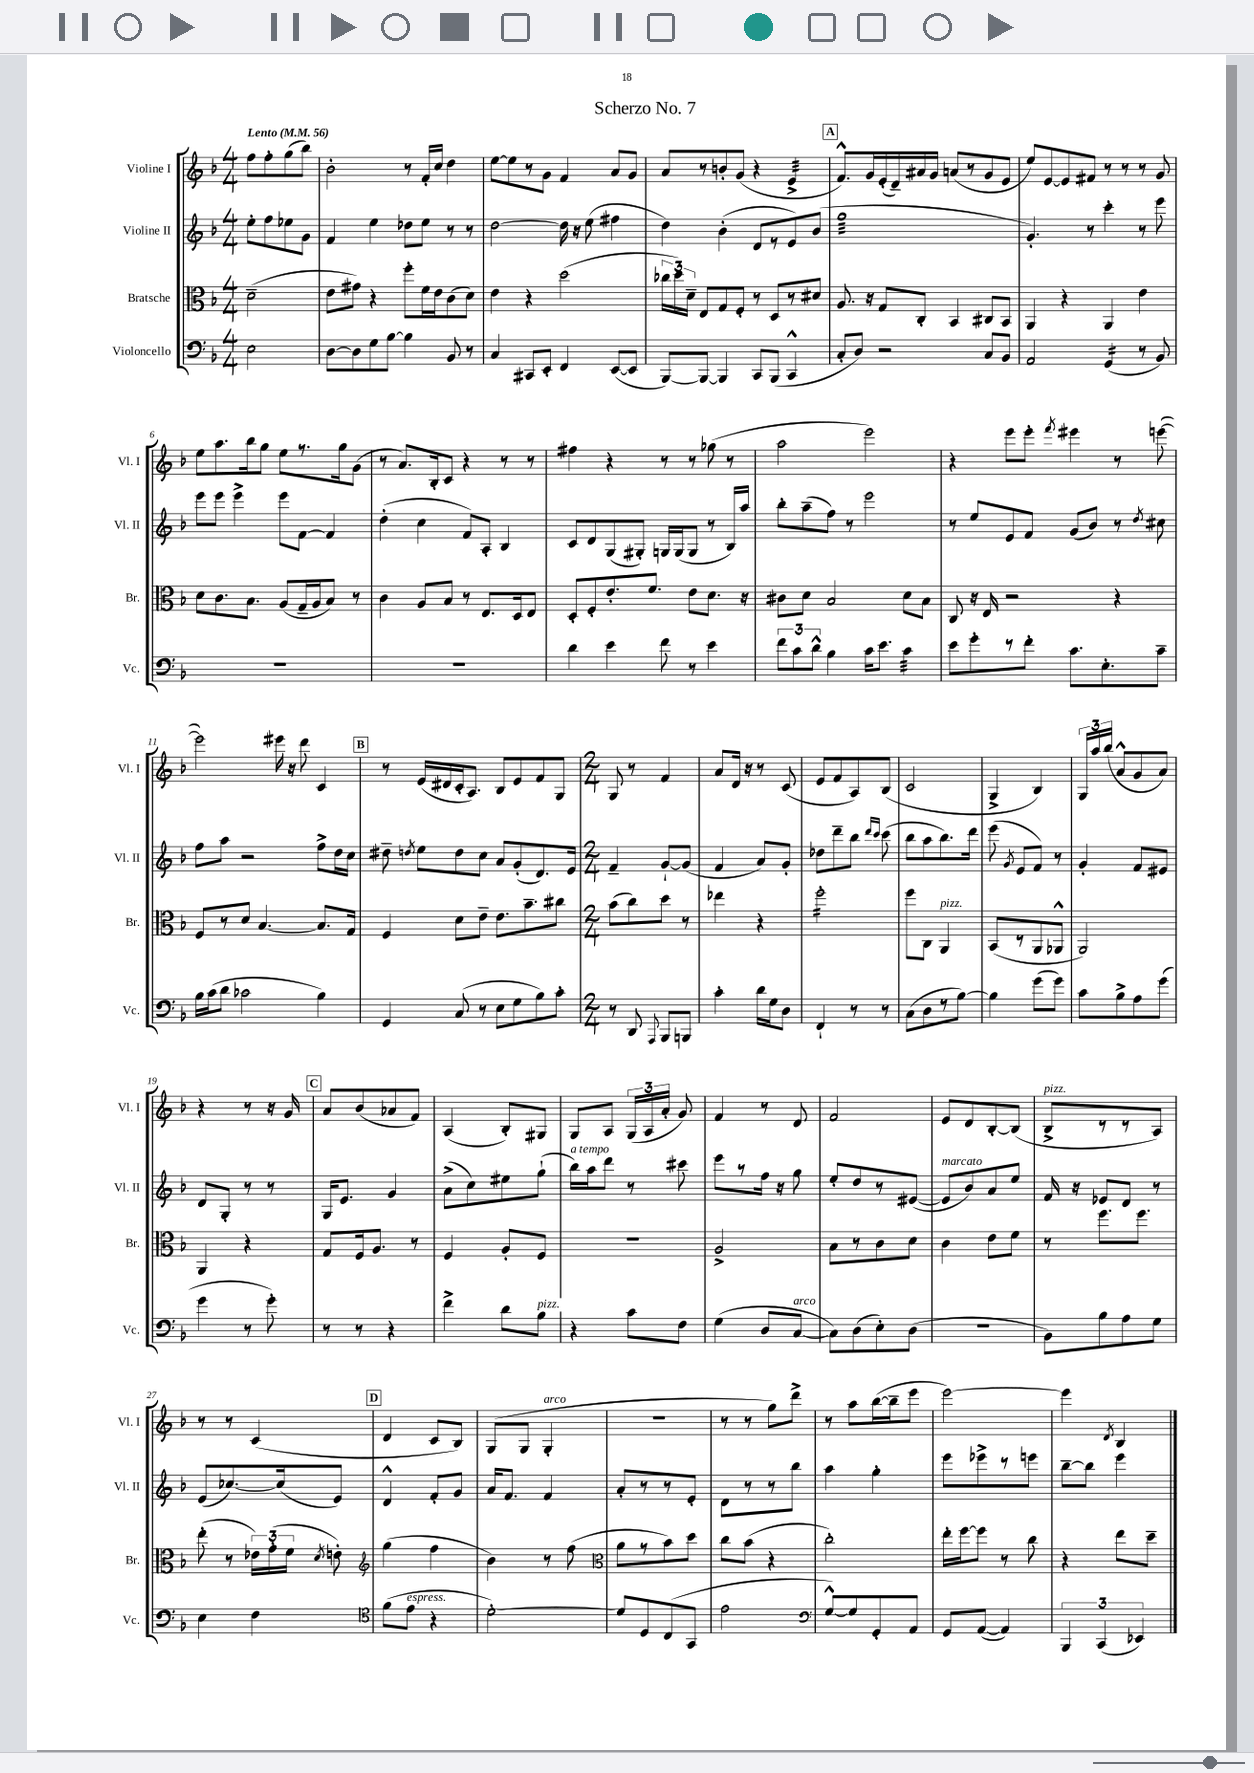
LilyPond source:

\header { title = "Scherzo No. 7" }
<<
\new StaffGroup <<
\new Staff = "s0" \with { instrumentName = "Violine I" shortInstrumentName = "Vl. I" } {
    \clef treble \key f \major \numericTimeSignature \time 4/4 \partial 2 \tempo "Lento" 4 = 56
    \autoBeamOff f''8[ f''8-. g''8( bes''8]) |
    bes'2-. r8 f'16[-. c''16] d''4 |
    e''8[~ e''8 r8 g'8] f'4 a'8[ g'8] |
    a'8[ r8 b'8-. g'8]( r4 e'4:32-> |
    \mark \markup { \box "A" } f'8.[-^) g'16 e'16-.( d'16--) ais'16 g'16] a'8[( r8 g'8 e'8] |
    e''8[) e'8~ e'8 fis'8] r8 r8 r8 g'8 |
    e''8[ a''8. bes''16 g''8] e''8[ r8. g''16 g'8]( |
    r8 a'8.[) bes16-. c'8] r4 r8 r8 |
    fis''4 r4 r8 r8 ges''8( r8 |
    a''2 e'''2) |
    r4 e'''8[ e'''8]-. \acciaccatura { f'''8 } eis'''4 r8 e'''8~( |
    e'''2) eis'''16 r16 d'''8 c'4 |
    \mark \markup { \box "B" } r8 e'16[( dis'16 c'16-. a8.]) bes8[ e'8 f'8 g8] |
    \numericTimeSignature \time 2/4 g8 r8 f'4 |
    a'8[ d'16] r16 r8 c'8( |
    e'8[ f'8 a8) bes8]( |
    c'2 |
    g4-> bes4) |
    \tuplet 3/2 { g16[ a''16 bes''16]( } a'8[-^ g'8 a'8]) |
    r4 r8 r16 g'16 |
    \mark \markup { \box "C" } a'8[ bes'8( aes'8 f'8]) |
    a4( bes8[-.) gis8] |
    g8[ a8] \tuplet 3/2 { g16[( a16 a'16]-. } g'8) |
    f'4 r8 d'8 |
    f'2 |
    e'8[ d'8 bes8~-. bes8]( |
    bes8[->^\markup { \italic "pizz." } r8 r8 a8]) |
    r8 r8 c'4( |
    \mark \markup { \box "D" } d'4 c'8[ bes8]) |
    g8[( g8] g4-.^\markup { \italic "arco" } |
    r2 |
    r8 r8 g''8[) d'''8]-> |
    r8 a''8[ bes''16~( bes''16-- e'''8] |
    e'''2~) |
    e'''4 \acciaccatura { d'8 } bes4 \bar "|." |
}
\new Staff = "s1" \with { instrumentName = "Violine II" shortInstrumentName = "Vl. II" } {
    \clef treble \key f \major \numericTimeSignature \time 4/4 \partial 2
    \autoBeamOff e''8[-. f''8 ees''8 g'8] |
    f'4 e''4 des''8[ e''8] r8 r8 |
    d''2~ d''16 r16 e''8( fis''4 |
    d''4) bes'4-.( d'8[ r8 e'8) bes'8]( |
    \mark \markup { \box "A" } g''1:32 |
    g'4.-.) r8 c'''4-. r8 e'''8 |
    e'''8[ e'''8] e'''4-> e'''8[ f'8]~ f'4 |
    d''4-.( c''4 f'8[) a8]-. bes4 |
    c'8[ d'8 g8( gis8]-.) g16[ g16( g8] r8 bes16[) a''16] |
    bes''8[-. a''8--( f''8]) r8 e'''2 |
    r8 e''8[ e'8 f'8] g'8[( bes'8]) r8 \acciaccatura { d''8 } cis''8 |
    f''8[ a''8] r2 f''8[-> d''16 c''16] |
    \mark \markup { \box "B" } dis''8-- \acciaccatura { d''8 } e''8[ d''8 c''8] a'8[ g'8-.( d'8.) e'16] |
    \numericTimeSignature \time 2/4 f'4-- g'8[~-! g'8]( |
    f'4 a'8[) g'8]-. |
    des''8[ d'''8-- bes''8] \grace { d'''16[ c'''16] } c'''8( |
    bes''8[ a''8 bes''8.) d'''16] |
    e'''8( \acciaccatura { g'8 } e'8[ f'8]) r8 |
    g'4-. f'8[ eis'8] |
    d'8[ g8]-. r8 r8 |
    \mark \markup { \box "C" } g16[ e'8.] g'4 |
    a'8[->( c''8) eis''8 g''8]-!( |
    bes''16[^\markup { \italic "a tempo" }) a''16 d'''8] r8 cis'''8 |
    e'''8[ r8 f''16] r16 g''8 |
    e''8[-. d''8 r8 eis'8]~( |
    eis'8[^\markup { \italic "marcato" } bes'8) a'8 e''8] |
    f'16 r16 ees'8[ d'8] r8 |
    e'8[( ces''8.~) ces''16( e'8]) |
    \mark \markup { \box "D" } d'4-^ f'8[-. g'8] |
    a'16[ f'8.] f'4 |
    a'8[-. r8 r8 e'8]-. |
    d'8[ r8 r8 bes''8] |
    a''4 g''4-. |
    e'''8[ ees'''8-> r8 e'''8] |
    bes''8[~-- bes''8] e'''4 \bar "|." |
}
\new Staff = "s2" \with { instrumentName = "Bratsche" shortInstrumentName = "Br." } {
    \clef alto \key f \major \numericTimeSignature \time 4/4 \partial 2
    \autoBeamOff d'2--( |
    e'8[ gis'8]) r4 f''8[-. f'16 e'16 c'8( d'8]) |
    e'4 r4 d''2( |
    \tuplet 3/2 { ces''16[ d''16) d'16]-- } e8[ g8 f8]-. r8 d8[ r8 dis'8] |
    \mark \markup { \box "A" } a8. r16 g8[ c8]-. bes,4 cis8[ bes,8] |
    a,4 r4 a,4 e'4 |
    d'8[ c'8. bes8.] a8[( g16-- a16 bes8]) r8 |
    c'4 a8[ bes8] r8 e8.[ d16 e8] |
    d8[-. f8-. e'8.-. f'8.] e'8[ d'8.] r16 |
    cis'8[ d'8] bes2 d'8[ bes8] |
    c8 r16 e16 r2 r4 |
    f8[ r8 d'8] bes4.~ bes8.[ g16] |
    \mark \markup { \box "B" } f4 d'8[ e'8]-- e'8.[ bes'8.-- cis''8] |
    \numericTimeSignature \time 2/4 bes'8[( c''8) d''8] r8 |
    ees''4 r4 |
    f''2:16-. |
    f''8[ c8] a,4^\markup { \italic "pizz." } |
    bes,8[( r8 a,8 aes,8]-^ |
    a,2) |
    a,4 r4 |
    \mark \markup { \box "C" } g8[ f16 a8.] r8 |
    f4 a8[-. f8] |
    R2 |
    a2-> |
    bes8[ r8 c'8 d'8] |
    c'4 e'8[ f'8] |
    r8 f''8.[ f''8.] |
    e''8-.( r8 \tuplet 3/2 { ees'16[) g'16-.( f'16] } \acciaccatura { d'8 } e'8-.) |
    \mark \markup { \box "D" } \clef treble g''4( f''4 |
    bes'4) r8 f''8( |
    \clef alto a'8[ r8 bes'8) d''8] |
    c''8[ bes'8]( r4 |
    c''2-.) |
    e''16[-. f''16~ f''8] r8 c''8 |
    r4 e''8[ d''8]-- \bar "|." |
}
\new Staff = "s3" \with { instrumentName = "Violoncello" shortInstrumentName = "Vc." } {
    \clef bass \key f \major \numericTimeSignature \time 4/4 \partial 2
    \autoBeamOff e2 |
    d8[~ d8 g8 bes8]~ bes4 bes,8 r8 |
    c4 cis,8[ e,8]-. f,4 e,8[~( e,8] |
    bes,,8[~) bes,,8]~ bes,,4 c,8[ bes,,8]( c,4-^ |
    \mark \markup { \box "A" } c8[-. d8]) r2 c8[ bes,8] |
    a,2 g,4:16( r8 bes,8) |
    R1 |
    R1 |
    d'4 e'4 f'8 r8 e'4 |
    \tuplet 3/2 { f'8[ c'8 d'8]-^ } bes4 c'16[ e'8.] c'4:32 |
    e'8[ g'8-. r8 f'8]-. c'8.[ e8.-. c'8]-- |
    bes16[ c'16( d'8] ces'2 bes4) |
    \mark \markup { \box "B" } g,4 c8( r8 e8[ g8 bes8) c'8]-. |
    \numericTimeSignature \time 2/4 r8 d,8 \appoggiatura { a,,8 } bes,,8[ b,,8] |
    c'4-. d'16[ g16 d8] |
    f,4-! r8 r8 |
    c8[( d8 r8 bes8]~) |
    bes4 g'8[( g'8]) |
    c'8[ bes8-> a8 g'8]( |
    g'4 r8 g'8-.) |
    \mark \markup { \box "C" } r8 r8 r4 |
    f'4-> d'8[ bes8]^\markup { \italic "pizz." } |
    r4 c'8[ f8] |
    g4( d8[ c8]~^\markup { \italic "arco" } |
    c8[) d8( e8-.) d8]( |
    r2 |
    bes,8[) bes8 a8 g8] |
    e4 f4 |
    \mark \markup { \box "D" } \clef tenor f'8[( e'8]^\markup { \italic "espress." } r4 |
    d'2~-.) |
    d'8[ d8 c8( g,8] |
    e'2 |
    \clef bass g8[~-^) g8 g,8-. a,8] |
    g,8[ a,8]~( a,4) |
    \tuplet 3/2 { bes,,4 c,4( ees,4) } \bar "|." |
}
>>
>>
